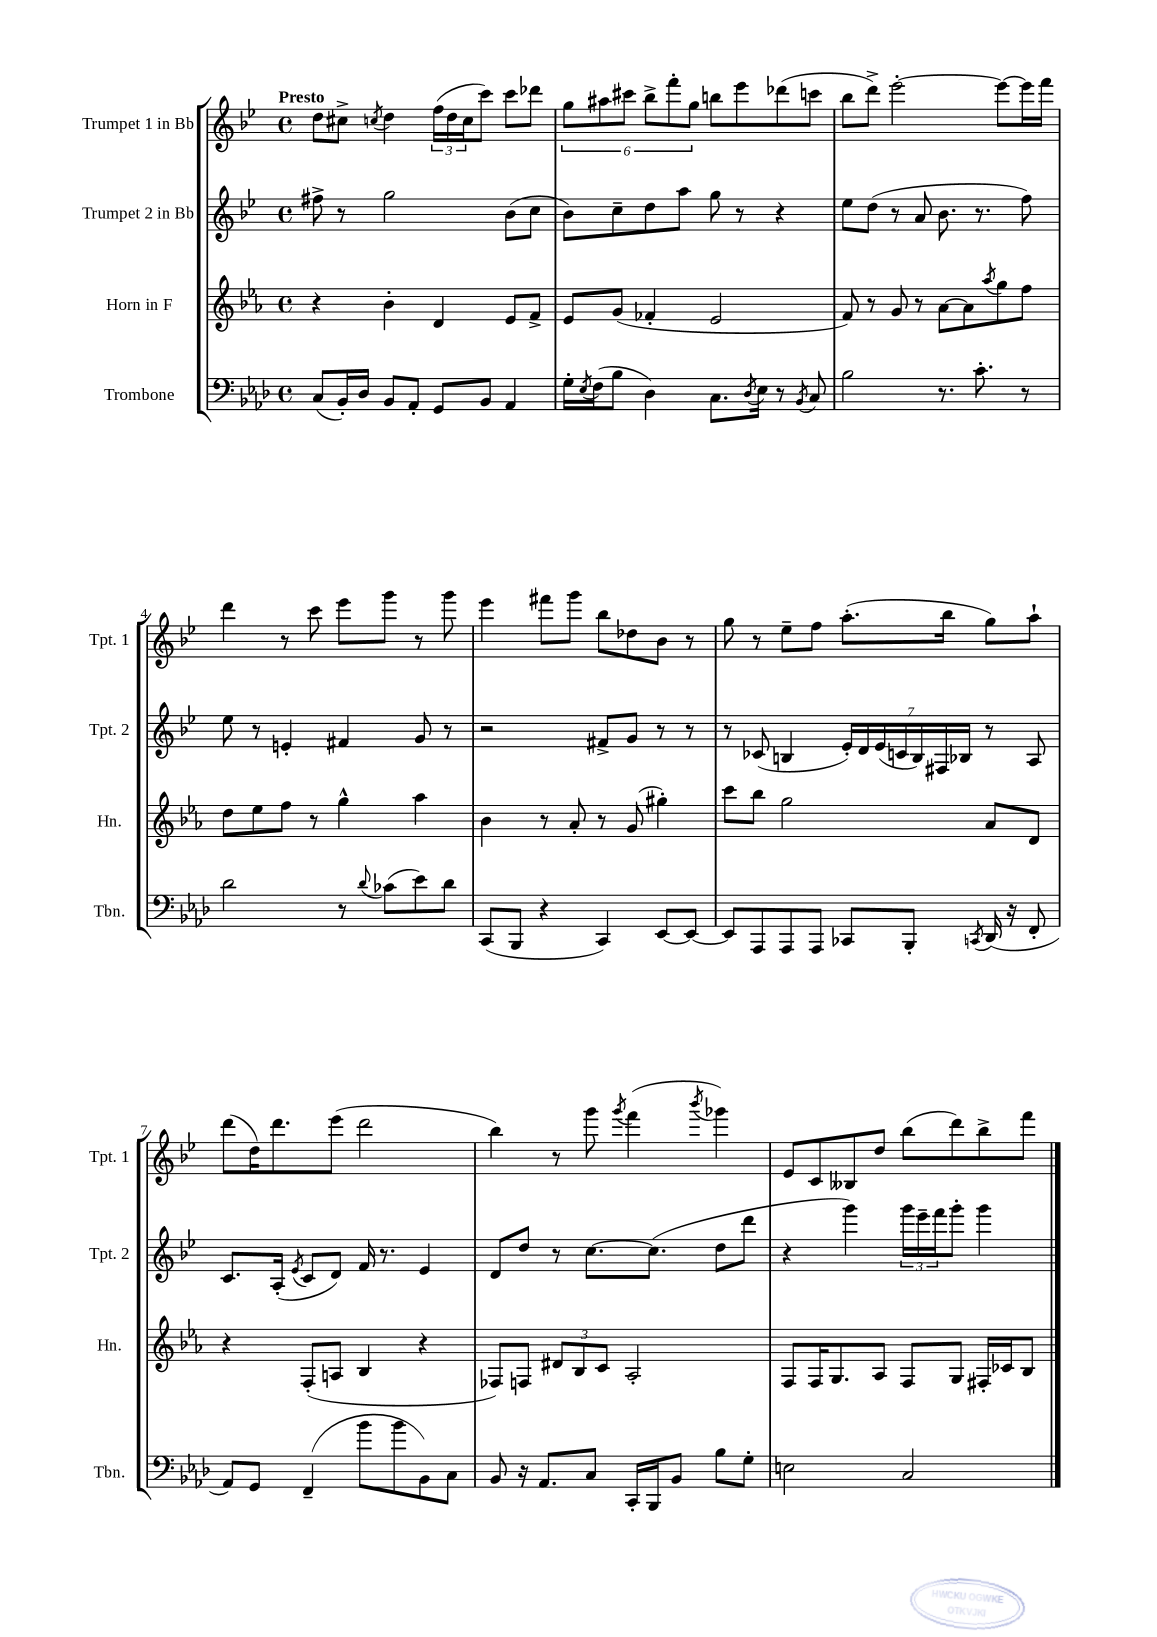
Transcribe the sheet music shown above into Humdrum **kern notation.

**kern	**kern	**kern	**kern
*part4	*part3	*part2	*part1
*staff4	*staff3	*staff2	*staff1
*I"Trombone	*I"Horn in F	*I"Trumpet 2 in Bb	*I"Trumpet 1 in Bb
*I'Tbn.	*I'Hn.	*I'Tpt. 2	*I'Tpt. 1
*clefF4	*clefG2	*clefG2	*clefG2
*k[b-e-a-d-]	*k[b-e-a-]	*k[b-e-]	*k[b-e-]
*M4/4	*M4/4	*M4/4	*M4/4
*met(c)	*met(c)	*met(c)	*met(c)
=1	=1	=1	=1
!	!	!	!LO:TX:a:B:t=Presto
(8C/L	4r	8ff#X^\	8dd\L
16BB-'/L)	.	8r	8cc#X^\J
16D-/JJ	.	.	.
.	.	.	8qccn/
8BB-/L	4b-'\	2gg\	4dd\
8AA-'/J	.	.	.
8GG/L	4d/	.	(24ff\LL
.	.	.	24dd\
.	.	.	24cc\J
8BB-/J	.	.	8ccc\J)
4AA-/	8e-/L	(8b-\L	8ccc\L
.	8f^/J	8cc\J	8ddd-X\J
=2	=2	=2	=2
16G'\LL	8e-/L	8b-\L)	12gg\L
8qE-/	.	.	.
(16F\J	.	.	.
.	.	.	12aa#X\
8B-\J	(8g/J	8cc~\	.
.	.	.	12ccc#X\J
4D-\)	4f-X'/	8dd\	12bb-^\L
.	.	.	12fff'\
.	.	8aa\J	.
.	.	.	12gg\J
8.C\L	2e-/	8gg\	8bbn\L
.	.	8r	8eee-\
8qD-/	.	.	.
16E-\Jk	.	.	.
8r	.	4r	(8ddd-X\
8qBB-/	.	.	.
8C/	.	.	8cccn\J
=3	=3	=3	=3
2B-\	8f/)	8ee-\L	8bb-\L
.	8r	(8dd\J	8ddd^\J)
.	8g/	8r	[2eee-'\
.	8r	8a/	.
8.r	[8a-\L	8.b-\	.
.	8a-\]	.	.
8.c'\	.	8.r	.
.	8qaa-/	.	.
.	8gg\	.	8eee-\L_
8r	8ff\J	8ff\)	16eee-\L]
.	.	.	16fff\JJ
!!LO:LB:g=z
=4	=4	=4	=4
2d-\	8dd\L	8ee-\	4ddd\
.	8ee-\	8r	.
.	8ff\J	4en'/	8r
.	8r	.	8ccc\
8r	4gg^^\	4f#X/	8eee-\L
8qqd-/	.	.	.
(8c-X\L	.	.	8ggg\J
8e-\)	4aa-\	8g/	8r
8d-\J	.	8r	8ggg\
=5	=5	=5	=5
(8CC/L	4b-\	2r	4eee-\
8BBB-/J	.	.	.
4r	8r	.	8fff#X\L
.	8a-'/	.	8ggg\J
4CC/)	8r	8f#X^/L	8bb-\L
.	(8g/	8g/J	8dd-X\
[8EE-/L	4gg#X'\)	8r	8b-\J
8EE-/J_	.	8r	8r
=6	=6	=6	=6
8EE-/L]	8ccc\L	8r	8gg\
8AAA-/	8bb-\J	(8c-X/	8r
8AAA-/	2gg\	4Bn/	8ee-~\L
8AAA-/J	.	.	8ff\J
8CC-X/L	.	28e-'/LL)	(8.aa'\L
.	.	28d/	.
.	.	(28e-/	.
.	.	28cn/	.
8BBB-'/J	.	.	.
.	.	28B/)	.
.	.	28F#X/	.
.	.	.	16bb-\Jk
.	.	28B-X/JJ	.
8qCCn/	.	.	.
(16DD-/	8a-/L	8r	8gg\L)
16r	.	.	.
8FF'/	8d/J	8A/	8aa`\J
!!LO:LB:g=z
=7	=7	=7	=7
8AA-/L)	4r	8.c/L	(8ddd\L
8GG/J	.	.	16dd\K)
.	.	(16A'/Jk	8.ddd\
.	.	8qe-/	.
(4FF~/	(8F'/L	8c/L	.
.	8An/J	8d/J)	(8eee-\J
8b-\L	4B-/	16f/	2ddd\
.	.	8.r	.
8b-\	.	.	.
8BB-\)	4r	4e-/	.
8C\J	.	.	.
=8	=8	=8	=8
8BB-/	8F-X/L)	8d/L	4bb-\)
16r	8Fn/J	8dd/J	.
8.AA-/L	.	.	.
.	12d#X/L	8r	8r
.	12B-/	.	.
8C/J	.	[8.cc\L	8ggg\
.	12c/J	.	.
.	.	.	8qggg/
16CC'/LL	2A-'/	.	(4fff\
16BBB-/J	.	(8.cc\J]	.
8BB-/J	.	.	.
.	.	.	8qbbb-/
8B-\L	.	8dd\L	4ggg-X\)
8G'\J	.	8ddd\J	.
=9	=9	=9	=9
2En\	8F/L	4r	8e-/L
.	16F/K	.	8c/
.	8.G/	.	.
.	.	4ggg\)	8B--X/
.	8A-/J	.	8dd/J
2C/	8F/L	24ggg\LL	(8bb-\L
.	.	24eee-~\	.
.	.	24fff\J	.
.	8G/J	8ggg'\J	8ddd\)
.	16F#X'/LL	4ggg\	8bb-^\
.	16c-X/J	.	.
.	8B-/J	.	8fff\J
==	==	==	==
*-	*-	*-	*-
